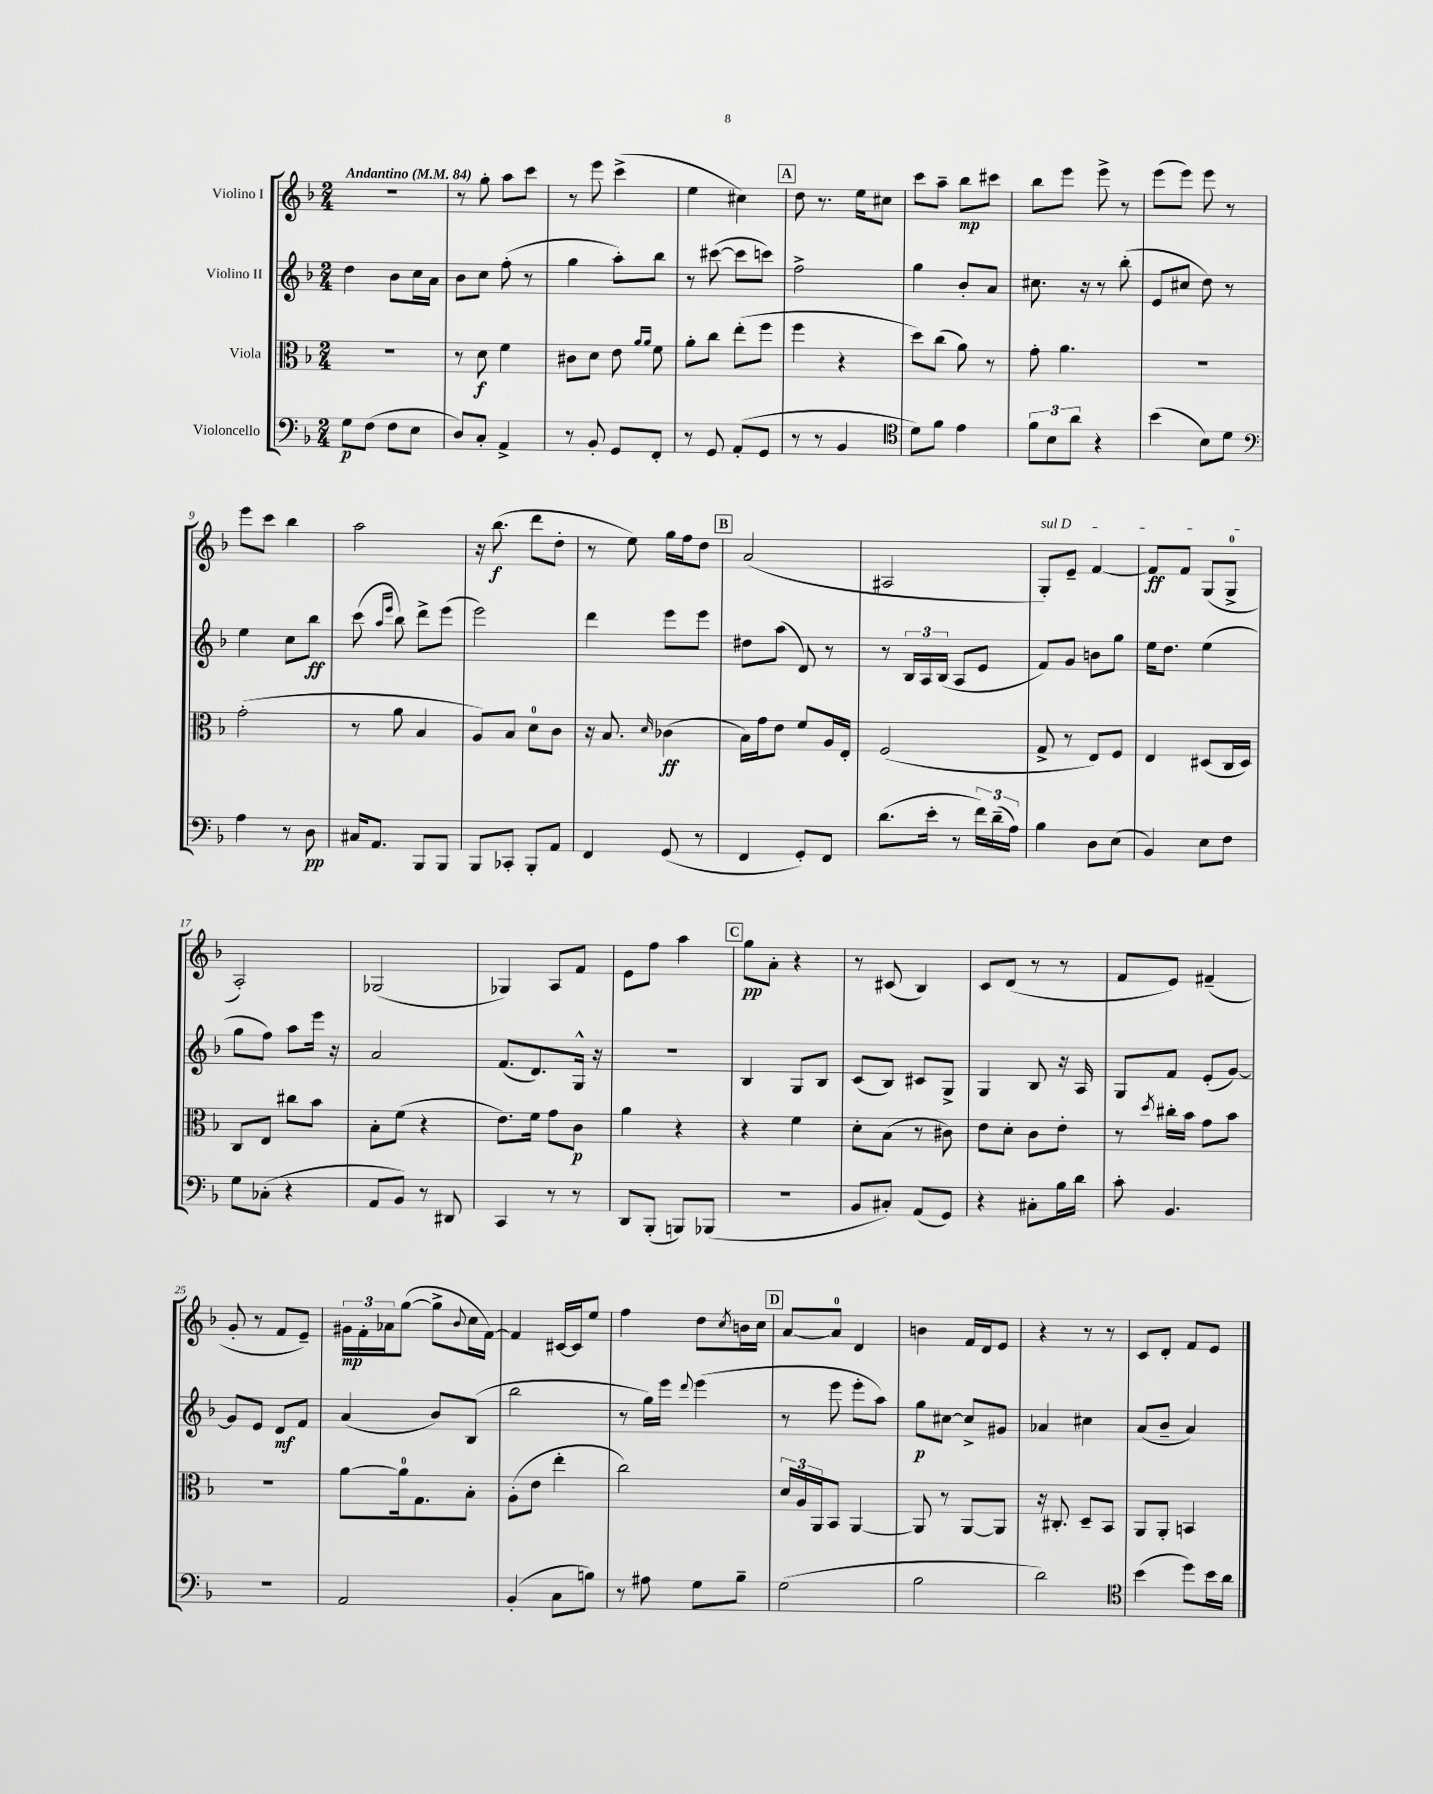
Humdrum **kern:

**kern	**kern	**kern	**kern
*staff4	*staff3	*staff2	*staff1
*clefF4	*clefC3	*clefG2	*clefG2
*k[b-]	*k[b-]	*k[b-]	*k[b-]
*M2/4	*M2/4	*M2/4	*M2/4
*MM84	*MM84	*MM84	*MM84
8G\L	2r	4dd\	2r
(8F\J	.	.	.
8F\L	.	8b-\L	.
8E\J	.	16cc\L	.
.	.	16a\JJ	.
=	=	=	=
8D/L)	8r	8b-\L	8r
8C'/J	8d\	8cc\J	8gg'\
4AA^/	4f\	(8ff'\	8aa\L
.	.	8r	8ccc\J
=	=	=	=
8r	8c#\L	4gg\	8r
8BB-'/	8d\J	.	8eee\
8GG/L	8e\	8aa'\L)	(4ccc^\
.	16qqa/LL	.	.
.	16qqa/JJ	.	.
8FF'/J	8f\	8bb-\J	.
=	=	=	=
8r	8a'\L	8r	4ee\
8GG/	8cc\J	([8ccc#\	.
(8AA'/L	(8ee'\L	8ccc#\]L	4cc#\)
8GG/J	8ff\J	8ccc\J)	.
=	=	=	=
8r	4ff\	2ff^\	8dd\
8r	.	.	8.r
4BB-/	4r	.	.
.	.	.	16ee\LK
.	.	.	8cc#\J
=	=	=	=
*clefC4	*	*	*
8d\L)	8dd\L)	4gg\	8ccc\L
8f\J	(8cc\J	.	8aa~\J
4e\	8a\)	8b-'/L	8bb-\L
.	8r	8a/J	8ccc#\J
=	=	=	=
12f\L	8g'\	8.cc#\	8bb-\L
12B-\	.	.	.
.	4.a\	.	8eee\J
12a\J	.	.	.
.	.	16r	.
4r	.	8r	8eee^\
.	.	(8bb-'\	8r
=	=	=	=
(4b-\	2r	8e/L	(8eee\L
.	.	8cc#/J	8eee\J)
8B-\L)	.	8dd\)	8eee\
8d\J	.	8r	8r
=	=	=	=
*clefF4	*	*	*
4A\	(2g'\	4ee\	8eee\L
.	.	.	8ccc\J
8r	.	8cc\L	4bb-\
8D\	.	8bb-\J	.
=	=	=	=
16C#/LK	8r	(8ccc\	2aa\
8.AA/J	.	.	.
.	.	16qqaa/LL	.
.	.	16qqeee/JJ	.
.	8a\	8bb-\)	.
8BBB-/L	4B-/	8ddd^\L	.
8BBB-/J	.	(8eee\J	.
=	=	=	=
8BBB-/L	8A/L)	2eee\)	16r
.	.	.	(8.bb-\
8CC-'/J	8B-/J	.	.
8BBB-'/L	8d\L	.	8ddd\L
8AA/J	8c\J	.	8dd'\J
=	=	=	=
4FF/	16r	4ddd\	8r
.	8.B-/	.	.
.	.	.	8ee\)
.	16qqd/	.	.
(8GG/	(4c-\	8eee\L	16gg\LL
.	.	.	16ff\J
8r	.	8eee\J	8dd\J
=	=	=	=
4FF/	16B-\LL)	8dd#\L	(2a/
.	16g\J	.	.
.	8e\J	(8aa\J	.
8GG'/L)	8f/L	8d/)	.
8FF/J	16A/L	8r	.
.	16E'/JJ	.	.
=	=	=	=
(8.d\L	(2F/	8r	2A#/
.	.	24B-/LL	.
.	.	24A/	.
16e'\Jk	.	.	.
.	.	(24B-/JJ	.
8r	.	8A/L	.
24f\LL)	.	8e/J	.
(24d~\	.	.	.
24A\JJ)	.	.	.
=	=	=	=
4B-\	8G^/	8f/L)	8G'/L)
.	8r	8g/J	8e~/J
8D\L	8E/L)	8b\L	[4f/
(8E\J	8F/J	8gg\J	.
=	=	=	=
4BB-/)	4E/	16ee\LK	8f/]L
.	.	8.dd\J	.
.	.	.	8f/J
8E\L	(8D#/L	(4ee\	(8G/L
8F\J	16C/L	.	8G^/J
.	16D#/JJ)	.	.
=	=	=	=
8G\L	8C/L	8gg\L	2A'/)
(8C-'\J	8E/J	8ff\J)	.
4r	8cc#\L	8aa\L	.
.	8b-\J	16eee\Jk	.
.	.	16r	.
=	=	=	=
8AA/L	8B-'\L	2a/	(2G-/
8BB-/J)	(8f\J	.	.
8r	4r	.	.
8DD#/	.	.	.
=	=	=	=
4CC/	8.e\L)	(8.f/L	4G-/)
.	16f\Jk	8.d/)	.
8r	8g\L	.	8A/L
8r	8c\J	16G^^/Jk	8f/J
.	.	16r	.
=	=	=	=
8DD/L	4a\	2r	8e\L
(8BBB-'/J	.	.	8ff\J
8BBB/L)	4r	.	4aa\
(8BBB-/J	.	.	.
=	=	=	=
2r	4r	4B-/	8gg\L
.	.	.	8a'\J
.	4f\	8G/L	4r
.	.	8B-/J	.
=	=	=	=
8BB-/L	8d'\L	(8c/L	8r
8C#'/J)	(8B-\J	8B-/J)	(8c#/
(8AA/L	8r	8c#/L	4B-/)
8GG/J)	8c#\)	8G^/J	.
=	=	=	=
4r	8e\L	4G/	8c/L
.	8d'\J	.	(8d/J
8C#'\L	8c\L	8B-/	8r
16B-\L	8e'\J	16r	8r
16d\JJ	.	16A/	.
=	=	=	=
8c'\	8r	8G/L	8f/L
.	8qdd/	.	.
4.BB-/	16cc#'\LL	8f/J	8e/J)
.	16b-\JJ	.	.
.	8g\L	(8e'/L	(4f#~/
.	8b-\J	[8g/J)	.
=	=	=	=
2r	2r	8g/]L	8g'/
.	.	8e/J	8r
.	.	8d/L	8f/L
.	.	8f/J	8e~/J)
=	=	=	=
2AA/	[8a\L	(4a/	24g#\LL
.	.	.	24f'\
.	.	.	24a-\J
.	16a\]k	.	([8gg\J
.	8.G\	.	.
.	.	8b-/L)	8gg^\]L
.	.	.	8qqb-/
.	8B-'\J	(8B-/J	16cc\L
.	.	.	[16f\JJ)
=	=	=	=
(4BB-'/	(8A'\L	2bb-\	4f/]
.	8e\J	.	.
8C\L	4ee'\	.	[16c#/LL
.	.	.	16c#/]J
8B\J)	.	.	8ee/J
=	=	=	=
8r	2cc\)	8r	4ff\
8A#\	.	16gg\LL)	.
.	.	16eee\JJ	.
.	.	8qqddd/	.
8G\L	.	(4eee\	8dd\L
.	.	.	8qcc/
8B-~\J	.	.	16b\L
.	.	.	16cc\JJ
=	=	=	=
(2G\	24d/LL	8r	[8a/L
.	24A/	.	.
.	24AA/J	.	.
.	8BB-/J	8eee\	8a/]J
.	[4AA/	8eee'\L	4d/
.	.	8aa\J)	.
=	=	=	=
2B-\	8AA/]	8gg\L	4b\
.	8r	[8cc#\J	.
.	[8AA/L	8cc#^/]L	16f/LL
.	.	.	16d/J
.	8AA/]J	8g#/J	8e/J
=	=	=	=
2d\)	16r	4a-/	4r
.	8.C#'/	.	.
.	8D~/L	4cc#\	8r
.	8BB-/J	.	8r
=	=	=	=
*clefC4	*	*	*
(4b-\	8AA/L	(8a/L	8c/L
.	8AA'/J	8b-~/J	8d'/J
8dd\L)	4BB/	4a/)	8f/L
16b-\L	.	.	8e/J
16a\JJ	.	.	.
==	==	==	==
*-	*-	*-	*-
